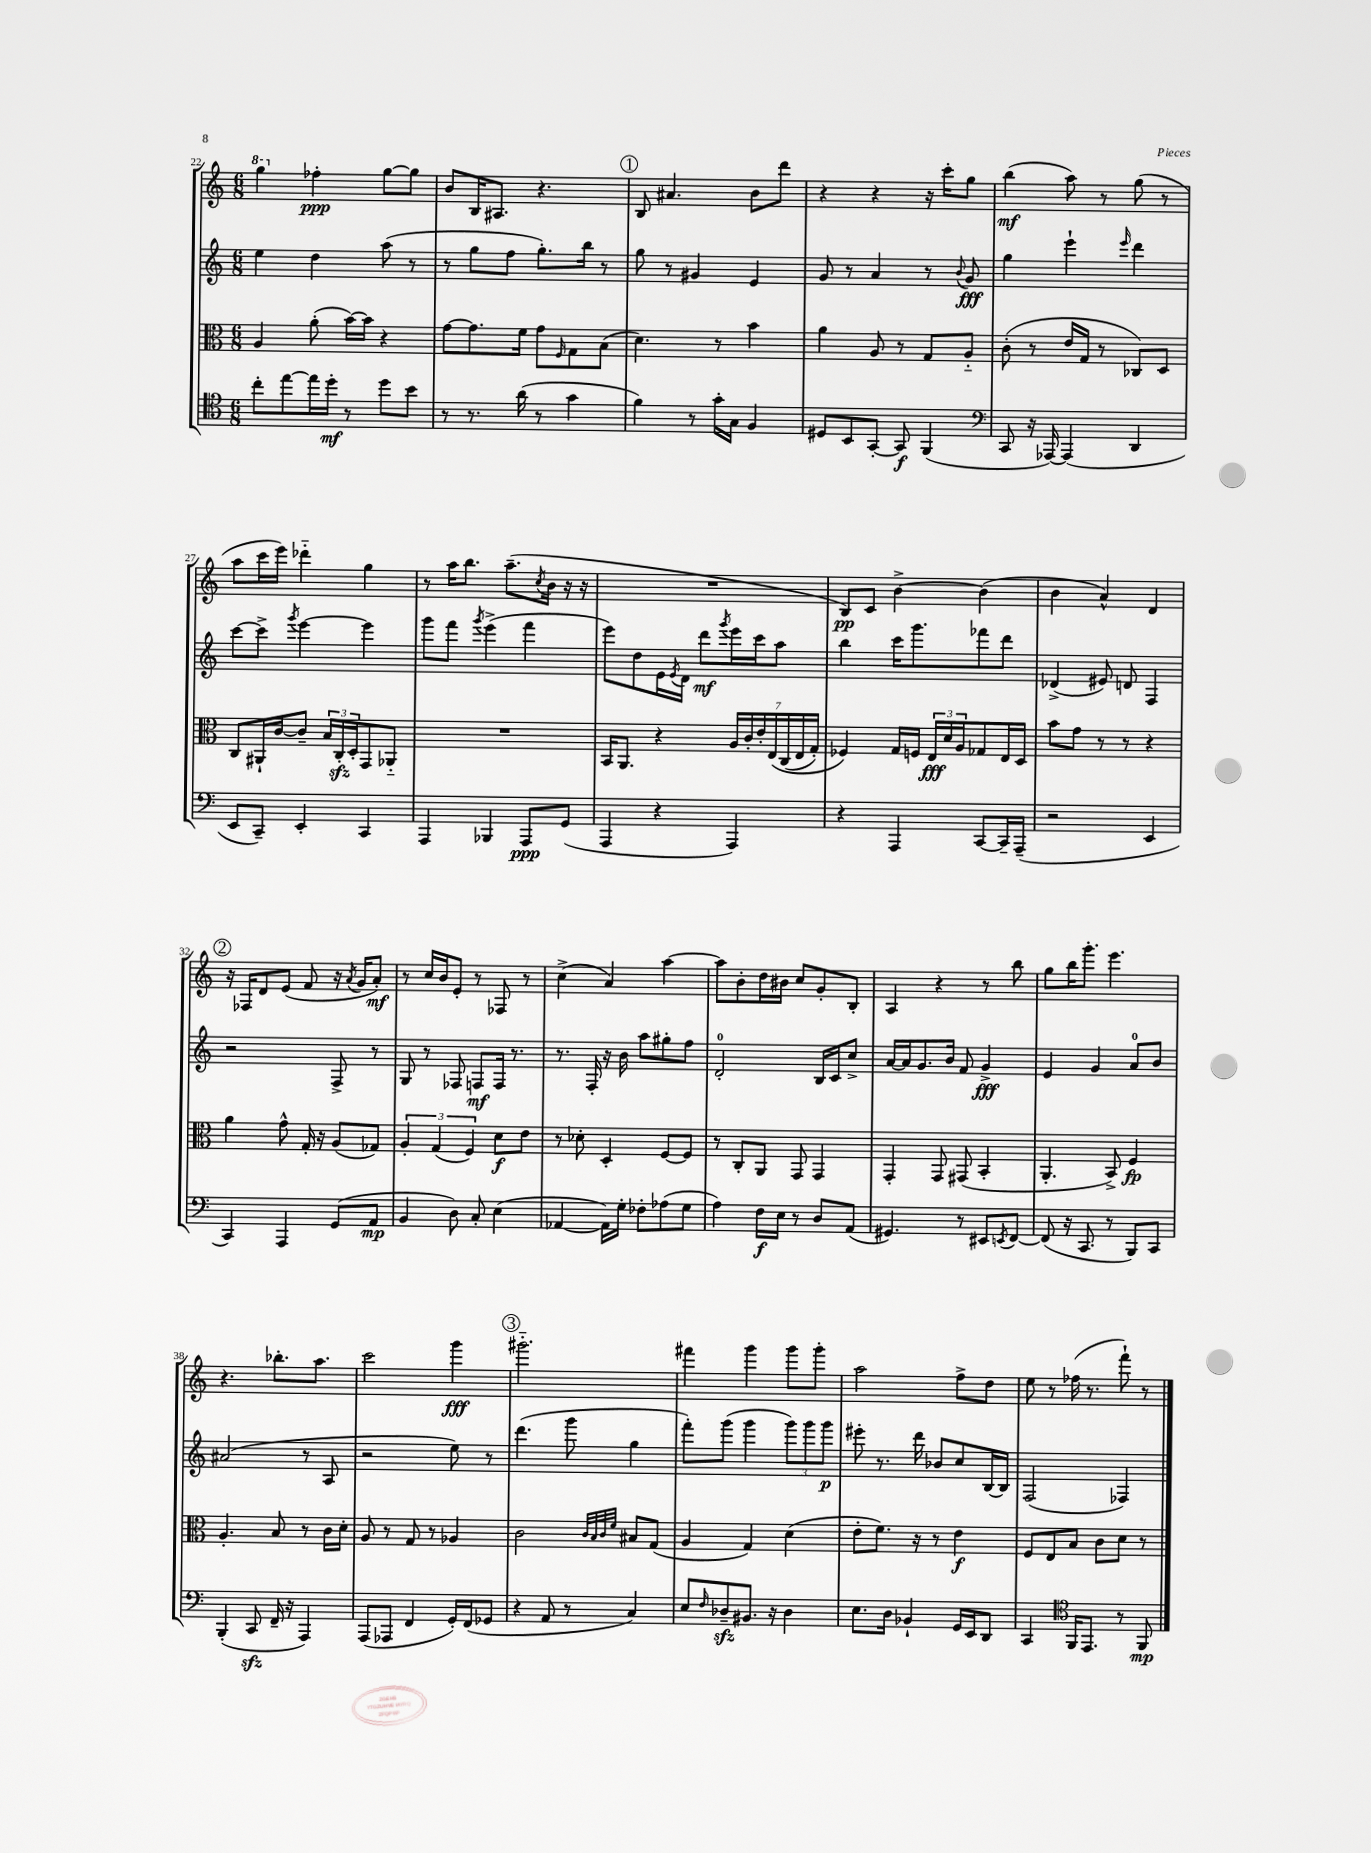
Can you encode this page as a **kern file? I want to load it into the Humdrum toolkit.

**kern	**dynam	**kern	**dynam	**kern	**dynam	**kern	**dynam
*part4	*part4	*part3	*part3	*part2	*part2	*part1	*part1
*staff4	*staff4	*staff3	*staff3	*staff2	*staff2	*staff1	*staff1
*clefC4	*	*clefC3	*	*clefG2	*	*clefG2	*
*k[]	*	*k[]	*	*k[]	*	*k[]	*
*M6/8	*	*M6/8	*	*M6/8	*	*M6/8	*
*	*	*	*	*	*	*8va	*
=22	=22	=22	=22	=22	=22	=22	=22
8cc'\L	.	4A/	.	4ee\	.	4ggg\	.
[8ee\	.	.	.	.	.	.	.
*	*	*	*	*	*	*X8va	*
16ee\L]	.	(8a'\	.	4dd\	.	4ff-X'\	ppp
16dd'\JJ	mf	.	.	.	.	.	.
8r	.	[16b\LL)	.	.	.	.	.
.	.	16b\JJ]	.	.	.	.	.
8dd\L	.	4r	.	(8aa\	.	[8gg\L	.
8b\J	.	.	.	8r	.	8gg\J]	.
=23	=23	=23	=23	=23	=23	=23	=23
8r	.	[8g\L	.	8r	.	8b/L	.
8.r	.	8.g\]	.	8gg\L	.	16B/K	.
.	.	.	.	.	.	8.A#X/J	.
.	.	.	.	8ff\J	.	.	.
(16a\	.	16f\Jk	.	.	.	.	.
8r	.	8g\L	.	8.gg'\L)	.	4.r	.
.	.	16qqF/	.	.	.	.	.
4g\	.	8G\	.	.	.	.	.
.	.	.	.	16bb\Jk	.	.	.
.	.	(8B\J	.	8r	.	.	.
!!LO:REH:place=s1:t=1
=24	=24	=24	=24	=24	=24	=24	=24
4f\)	.	4.d\)	.	8gg\	.	8B/	.
.	.	.	.	8r	.	4.a#X/	.
8r	.	.	.	4g#X/	.	.	.
16g'\LL	.	8r	.	.	.	.	.
16G\JJ	.	.	.	.	.	.	.
4F/	.	4b\	.	4e/	.	8b\L	.
.	.	.	.	.	.	8ddd\J	.
=25	=25	=25	=25	=25	=25	=25	=25
8D#X/L	.	4a\	.	8g/	.	4r	.
8BB/	.	.	.	8r	.	.	.
[8GG'/J	.	8A/	.	4a/	.	4r	.
8GG/]	f	8r	.	.	.	.	.
(4FF/	.	8G/L	.	8r	.	16r	.
.	.	.	.	.	.	16ccc'\KL	.
.	.	.	.	8qqb/	.	.	.
.	.	8A/J	.	8g/	fff	8gg\J	.
=26	=26	=26	=26	=26	=26	=26	=26
*clefF4	*	*	*	*	*	*	*
8CC/	.	(8c'\	.	4gg\	.	(4bb\	mf
16r	.	8r	.	.	.	.	.
[16AAA-X/)	.	.	.	.	.	.	.
(4AAA-/]	.	16e/LL	.	4eee`\	.	8aa\)	.
.	.	16G/JJ	.	.	.	.	.
.	.	8r	.	.	.	8r	.
.	.	.	.	16qqeee/	.	.	.
4DD/	.	8C-X/L)	.	4ddd\	.	(8gg\	.
.	.	8D/J	.	.	.	8r	.
!!LO:LB:g=z
=27	=27	=27	=27	=27	=27	=27	=27
8EE/L	.	8C/L	.	[8ccc\L	.	8aa\L	.
8CC~/J)	.	16AA#X`/L	.	8ccc^\J]	.	16ccc\L	.
.	.	[16c/J	.	.	.	16eee\JJ)	.
.	.	.	.	8qggg/	.	.	.
4EE'/	.	8c~/J]	.	[4eee\	.	4ddd-X\	.
.	.	24B/LL	.	.	.	.	.
.	.	24Czz'/	.	.	.	.	.
.	.	24D'/J	.	.	.	.	.
4CC/	.	8GG/	.	4eee\]	.	4gg\	.
.	.	8AA-X/J	.	.	.	.	.
=28	=28	=28	=28	=28	=28	=28	=28
4AAA/	.	2.r	.	8ggg\L	.	8r	.
.	.	.	.	8fff\J	.	16aa\KL	.
.	.	.	.	.	.	8.bb\J	.
.	.	.	.	8qggg/	.	.	.
4BBB-X/	.	.	.	(4eee^\	.	.	.
.	.	.	.	.	.	(8.aa~\L	.
8AAA/L	ppp	.	.	4fff\	.	.	.
.	.	.	.	.	.	8qcc/	.
.	.	.	.	.	.	16b\Jk	.
(8GG/J	.	.	.	.	.	16r	.
.	.	.	.	.	.	16r	.
=29	=29	=29	=29	=29	=29	=29	=29
4AAA/	.	16BB/KL	.	8eee\L)	.	2.r	.
.	.	8.AA/J	.	.	.	.	.
.	.	.	.	8dd\	.	.	.
4r	.	4r	.	16e\L	.	.	.
.	.	.	.	8qe/	.	.	.
.	.	.	.	16d\JJ	.	.	.
.	.	.	.	8ddd\L	mf	.	.
.	.	.	.	8qggg/	.	.	.
4AAA/)	.	28A/LL	.	16eee\L	.	.	.
.	.	28c'/	.	.	.	.	.
.	.	.	.	16ccc\J	.	.	.
.	.	28e'/	.	.	.	.	.
.	.	(28E/	.	.	.	.	.
.	.	.	.	8aa\J	.	.	.
.	.	(28C/	.	.	.	.	.
.	.	28E/	.	.	.	.	.
.	.	28G'/JJ)	.	.	.	.	.
=30	=30	=30	=30	=30	=30	=30	=30
4r	.	4F-X/)	.	4bb\	.	8B/L)	pp
.	.	.	.	.	.	8c/J	.
4AAA/	.	16G/LL	.	16ccc\KL	.	[4b^\	.
.	.	16Fn/JJ	.	8.ggg\	.	.	.
.	.	24E/LL	fff	.	.	.	.
.	.	24d/	.	.	.	.	.
.	.	24A/J	.	.	.	.	.
[8CC/L	.	8G-X/	.	8fff-X\	.	(4b\]	.
16CC~/L]	.	16E/L	.	8ddd\J	.	.	.
(16AAA~/JJ	.	16D/JJ	.	.	.	.	.
=31	=31	=31	=31	=31	=31	=31	=31
2r	.	8b\L	.	(4d-X^/	.	4b\	.
.	.	8g\J	.	.	.	.	.
.	.	8r	.	8e#X/)	.	4a^^/)	.
.	.	8r	.	8dn/	.	.	.
4EE/	.	4r	.	4F/	.	4d/	.
!!LO:LB:g=z
!!LO:REH:place=s1:t=2
=32	=32	=32	=32	=32	=32	=32	=32
4CC/)	.	4a\	.	2r	.	16r	.
.	.	.	.	.	.	16F-X/KL	.
.	.	.	.	.	.	8d/	.
4AAA/	.	8g^^\	.	.	.	(8e/J	.
.	.	16G'/	.	.	.	8f/	.
.	.	16r	.	.	.	.	.
(8GG/L	.	(8A/L	.	8F^/	.	16r	.
.	.	.	.	.	.	8qa/	.
.	.	.	.	.	.	16g/KL	.
8AA/J	mp	8G-X/J)	.	8r	.	8a'/J)	mf
=33	=33	=33	=33	=33	=33	=33	=33
4BB/	.	6A'/	.	8G/	.	8r	.
.	.	.	.	8r	.	16cc/LL	.
.	.	(6G/	.	.	.	.	.
.	.	.	.	.	.	16b/J	.
8D\)	.	.	.	8F-X/	.	8e'/J	.
.	.	6F/)	.	.	.	.	.
8C'/	.	.	.	8Fn/L	mf	8r	.
(4E\	.	8d\L	f	16F/Jk	.	8F-X/	.
.	.	.	.	8.r	.	.	.
.	.	8e\J	.	.	.	8r	.
=34	=34	=34	=34	=34	=34	=34	=34
[4AA-X/	.	8r	.	8.r	.	(4cc^\	.
.	.	8d-X'\	.	.	.	.	.
.	.	.	.	16F'/	.	.	.
16AA-\LL])	.	4D'/	.	16r	.	4a/)	.
16G'\JJ	.	.	.	16b\	.	.	.
8F-X'\L	.	.	.	8aa\L	.	.	.
(8A-X\	.	[8F/L	.	8gg#X'\	.	[4aa\	.
8G\J	.	8F/J]	.	8ff\J	.	.	.
=35	=35	=35	=35	=35	=35	=35	=35
4A\)	.	8r	.	2d'/	.	8aa\L]	.
.	.	8C'/L	.	.	.	8b'\	.
16F\LL	f	8AA/J	.	.	.	16dd\L	.
16E\JJ	.	.	.	.	.	16b#X\JJ	.
8r	.	8GG/	.	.	.	8cc/L	.
8D/L	.	4GG/	.	16B/LL	.	8g'/	.
.	.	.	.	16c/J	.	.	.
(8AA/J	.	.	.	8cc^/J	.	8B'/J	.
=36	=36	=36	=36	=36	=36	=36	=36
4.GG#X/)	.	4GG'/	.	[16a/LL	.	4A/	.
.	.	.	.	16a/J]	.	.	.
.	.	.	.	8.g/	.	.	.
.	.	8GG/	.	.	.	4r	.
.	.	.	.	16b/Jk	.	.	.
8r	.	(8GG#X/	.	8f/	.	.	.
8EE#X/L	.	4BB'/	.	4g^/	fff	8r	.
8qEEn/	.	.	.	.	.	.	.
[8FF/J	.	.	.	.	.	8bb\	.
=37	=37	=37	=37	=37	=37	=37	=37
(8FF/]	.	4.AA'/	.	4e/	.	8gg\L	.
16r	.	.	.	.	.	16bb\K	.
8.CC/	.	.	.	.	.	8.ggg'\J	.
.	.	.	.	4g/	.	.	.
8r	.	8BB^/)	.	.	.	4.eee\	.
8BBB/L)	.	4F/	fp	8a/L	.	.	.
8CC/J	.	.	.	8b/J	.	.	.
!!LO:LB:g=z
=38	=38	=38	=38	=38	=38	=38	=38
(4BBB'/	.	4.A'/	.	(2a#X/	.	4.r	.
8CCzz/	.	.	.	.	.	.	.
16FF~/	.	8B/	.	.	.	8.bb-X'\L	.
16r	.	.	.	.	.	.	.
4AAA/)	.	8r	.	8r	.	.	.
.	.	.	.	.	.	8.aa\J	.
.	.	16c\LL	.	8A/	.	.	.
.	.	16d'\JJ	.	.	.	.	.
=39	=39	=39	=39	=39	=39	=39	=39
(8AAA/L	.	8A/	.	2r	.	2ccc\	.
8AAA-X/J	.	8r	.	.	.	.	.
4FF/	.	8G/	.	.	.	.	.
.	.	8r	.	.	.	.	.
16GG'/LL)	.	4A-X/	.	8ee\)	.	4ggg\	fff
(16FF/J	.	.	.	.	.	.	.
8GG-X/J	.	.	.	8r	.	.	.
!!LO:REH:place=s1:t=3
=40	=40	=40	=40	=40	=40	=40	=40
4r	.	2c\	.	(4.ddd\	.	2.ggg#X\	.
8AA/	.	.	.	.	.	.	.
8r	.	.	.	8ggg\	.	.	.
.	.	32qqc/LLL	.	.	.	.	.
.	.	32qqB/	.	.	.	.	.
.	.	32qqc/	.	.	.	.	.
.	.	32qqf/JJJ	.	.	.	.	.
4C/)	.	8B#X/L	.	4gg\	.	.	.
.	.	(8G/J	.	.	.	.	.
=41	=41	=41	=41	=41	=41	=41	=41
8E/L	.	4A/	.	8fff'\L)	.	4fff#X\	.
16qqF/	.	.	.	.	.	.	.
8D-Xzz~/	.	.	.	(8ggg\J	.	.	.
8.BB#X/J	.	4G/)	.	4ggg\	.	4ggg\	.
16r	.	.	.	.	.	.	.
4D-\	.	(4d\	.	12ggg\L)	.	8ggg\L	.
.	.	.	.	12ggg\	.	.	.
.	.	.	.	.	.	8ggg'\J	.
.	.	.	.	12ggg\J	p	.	.
=42	=42	=42	=42	=42	=42	=42	=42
8.E\L	.	8e'\L	.	8eee#X'\	.	2aa\	.
.	.	8.f\J)	.	8.r	.	.	.
16D\Jk	.	.	.	.	.	.	.
4BB-X`/	.	.	.	.	.	.	.
.	.	16r	.	16ddd\	.	.	.
.	.	8r	.	8b-X/L	.	.	.
16GG/LL	.	4e\	f	8cc/	.	8ff^\L	.
16EE/J	.	.	.	.	.	.	.
8DD/J	.	.	.	[16B/L	.	8dd\J	.
.	.	.	.	16B/JJ]	.	.	.
=43	=43	=43	=43	=43	=43	=43	=43
4CC/	.	8F/L	.	(2F/	.	8ee\	.
.	.	8E/	.	.	.	8r	.
*clefC4	*	*	*	*	*	*	*
16FF/KL	.	8B/J	.	.	.	(16ff-X\	.
8.EE/J	.	.	.	.	.	8.r	.
.	.	8c\L	.	.	.	.	.
8r	.	8d\J	.	4F-X/)	.	8fff`\)	.
8FF/	mp	8r	.	.	.	8r	.
==	==	==	==	==	==	==	==
*-	*-	*-	*-	*-	*-	*-	*-
